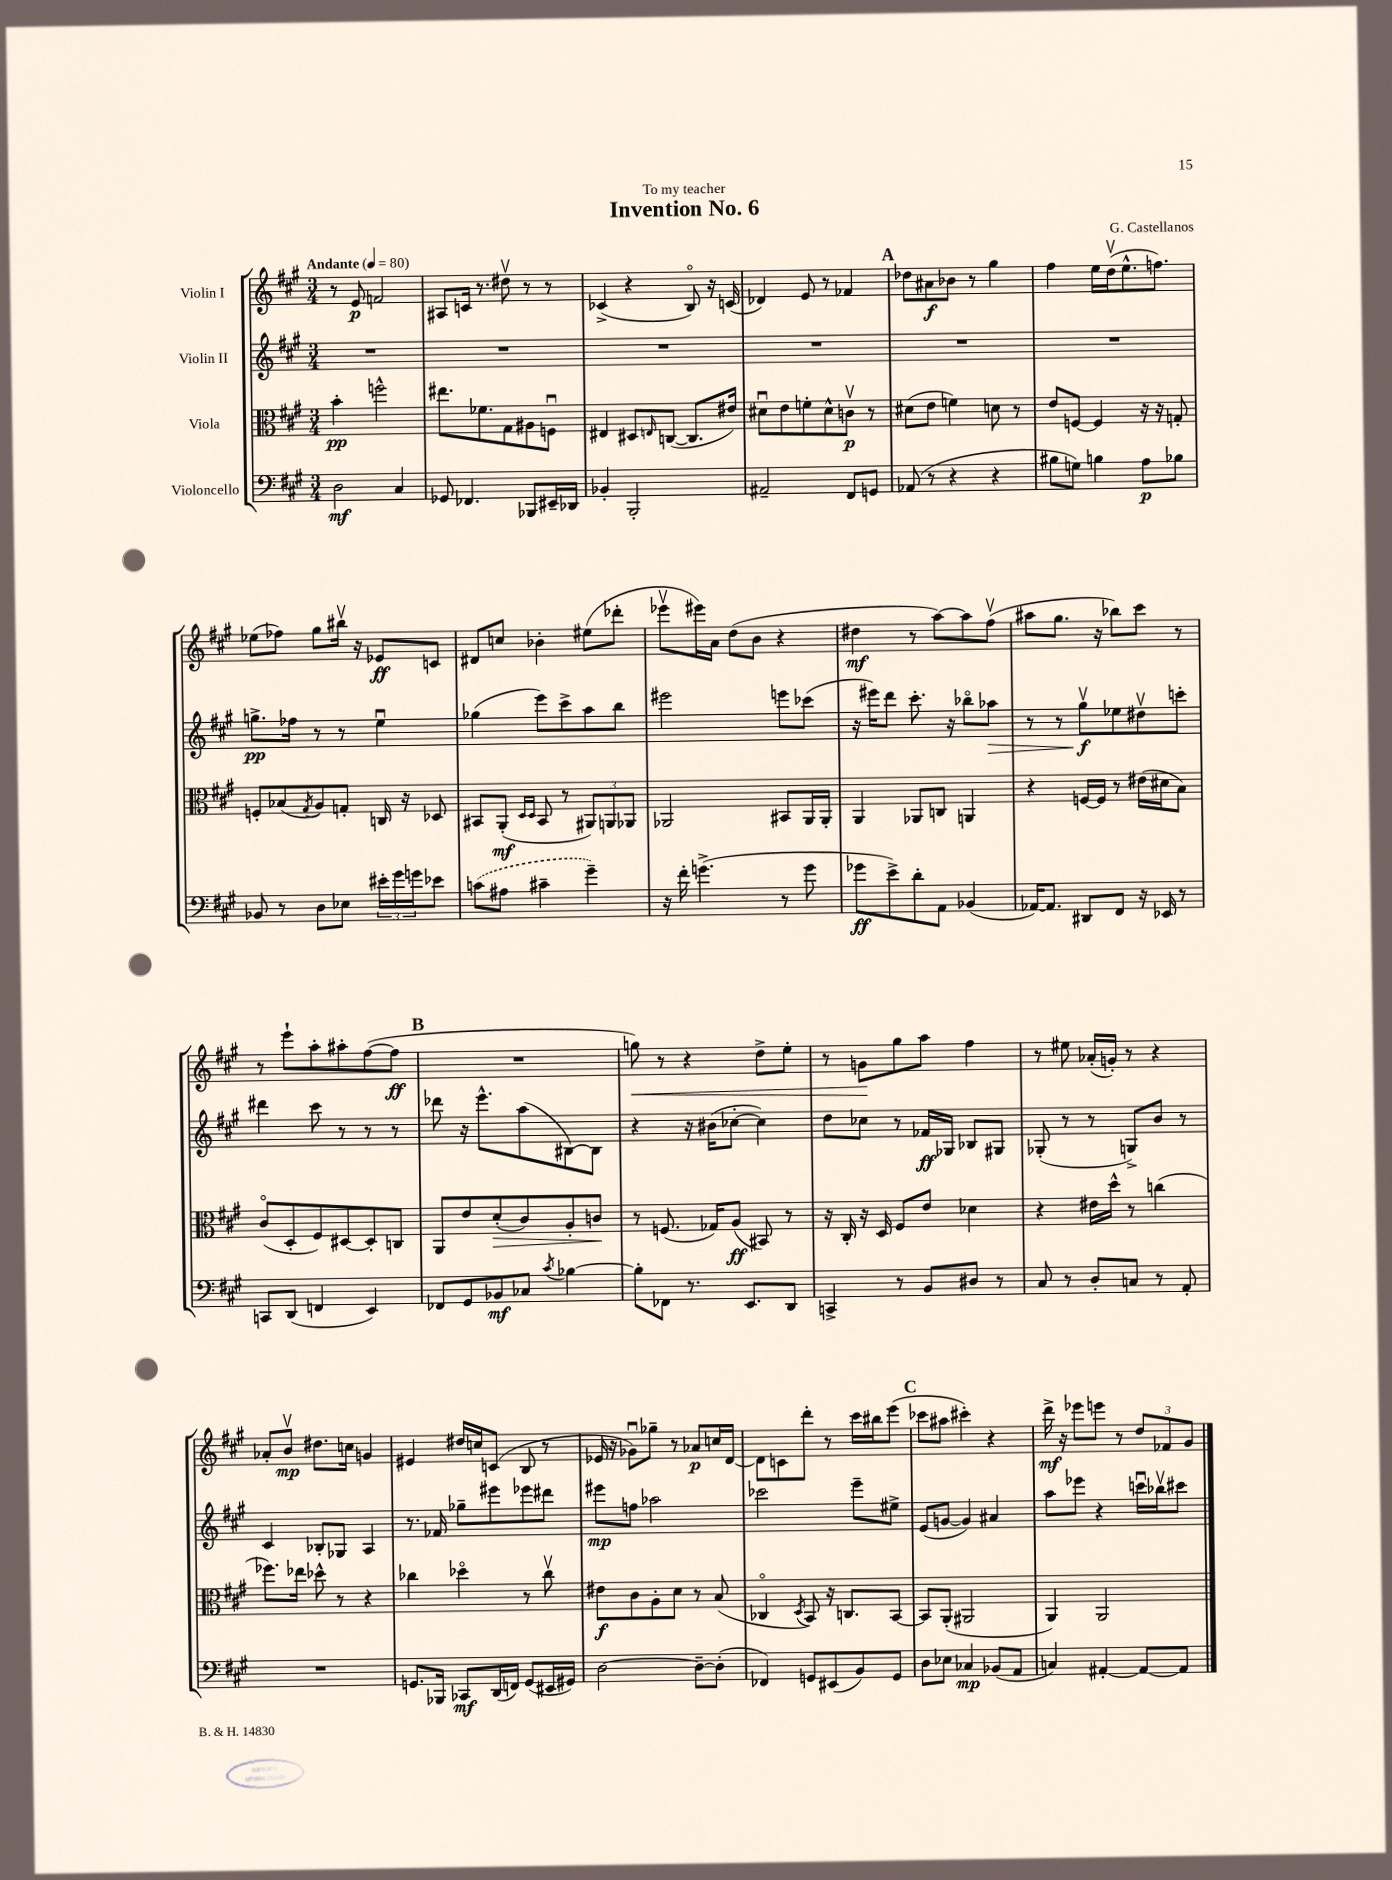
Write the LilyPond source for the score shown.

\header { title = "Invention No. 6" composer = "G. Castellanos" dedication = "To my teacher" }
<<
\new StaffGroup <<
\new Staff = "s0" \with { instrumentName = "Violin I" } {
    \clef treble \key a \major \numericTimeSignature \time 3/4 \tempo "Andante" 4 = 80
    r8 e'8\p f'2 |
    ais8 c'16 r8. dis''8\upbow r8 r8 |
    ces'4->( r4 b8\flageolet) r16 c'16( |
    des'4) e'8 r8 fes'4 |
    \mark \markup { \bold "A" } des''8 ais'8\f bes'8 r8 gis''4 |
    fis''4 e''16 d''16\upbow( e''8.-^ f''8.) |
    ees''8( fes''8) gis''8 bis''16\upbow r16 ees'8\ff c'8 |
    dis'8 c''8 bes'4-. eis''8( des'''8-. |
    ees'''8\upbow eis'''16) a'16 d''8( b'8 r4 |
    dis''4\mf r8 a''8~) a''8 fis''8\upbow( |
    ais''8 gis''8. r16 bes''8) cis'''8 r8 |
    r8 e'''8-! a''8-. ais''8-. fis''8~( fis''8\ff |
    \mark \markup { \bold "B" } R2. |
    g''8\<) r8 r4 d''8-> e''8-. |
    r8 g'8\! gis''8 a''8 fis''4 |
    r8 eis''8 aes'16-.( g'16-.) r8 r4 |
    aes'8-. b'8\upbow\mp dis''8. c''16 g'4 |
    eis'4 dis''16 c''16 c'8( b8 r8 |
    ees'16 r16 ges'8\downbow) ges''8-- r8 aes'8\p c''16 d'16~ |
    d'8 c'8 d'''8-. r8 cis'''16 bis''16 e'''8( |
    \mark \markup { \bold "C" } ces'''8 ais''8 cis'''4-.) r4 |
    d'''16->\mf r16 ees'''8 e'''8 r8 \tuplet 3/2 { d''8 fes'8 gis'8 } \bar "|." |
}
\new Staff = "s1" \with { instrumentName = "Violin II" } {
    \clef treble \key a \major \numericTimeSignature \time 3/4
    R2. |
    R2. |
    R2. |
    R2. |
    \mark \markup { \bold "A" } R2. |
    R2. |
    g''8.->\pp fes''16 r8 r8 e''4\downbow |
    ges''4( e'''8) cis'''8-> a''8 b''8 |
    eis'''2 e'''8 ces'''8( |
    r16 eis'''16) d'''8 cis'''8.-. r16 bes''8\flageolet aes''8\> |
    r8 r8 gis''8\upbow\f\! ees''8 dis''8\upbow c'''8-. |
    dis'''4 cis'''8 r8 r8 r8 |
    \mark \markup { \bold "B" } des'''8 r16 e'''8.-^ a''8( bis8~) bis8 |
    r4 r16 bis'16( ces''8~-. ces''4) |
    d''8 ces''8 r8 fes'16\ff ges16 bes8 gis8 |
    ges8-.( r8 r8 g8->) b'8 r8 |
    cis'4 bes8-. ges8 a4 |
    r8. fes'16 ges''8-- eis'''8 ees'''8 dis'''8 |
    eis'''8\mp f''8 aes''2 |
    ces'''2 e'''8-- eis''8-> |
    \mark \markup { \bold "C" } e'8( g'8~ g'4) ais'4 |
    a''8 ees'''8 r4 c'''16\downbow bes''16\upbow cis'''8 \bar "|." |
}
\new Staff = "s2" \with { instrumentName = "Viola" } {
    \clef alto \key a \major \numericTimeSignature \time 3/4
    b'4-.\pp f''2-^ |
    eis''8. fes'8. gis8 ais8 f8\downbow |
    eis4 dis8 \grace { e16 } c8~( c8. eis'16) |
    dis'8\downbow e'8 f'8-. dis'8-^ c'8\upbow\p r8 |
    \mark \markup { \bold "A" } dis'8( e'8 f'4) d'8 r8 |
    e'8 f8~ f4 r16 r16 g8-. |
    f8-. bes8( \acciaccatura { gis8 } a8) g8-. c16 r16 des8 |
    bis,8 a,8-.\mf( \grace { d16 d16 } bis,8 r8 \tuplet 3/2 { ais,8) a,8 aes,8 } |
    aes,2 bis,8 aes,16 aes,16-. |
    a,4 aes,8 c8 a,4 |
    r4 f16~ f16 r8 eis'16( dis'16 b8) |
    cis'8\flageolet( d8-. fis8) dis8~ dis8-. c8 |
    \mark \markup { \bold "B" } a,8 e'8 d'8-.\>( cis'8) a8-. c'8\! |
    r8 f8.( ges16) a8\ff( bis,8) r8 |
    r16 cis16-. r16 d16 fis8 e'8 des'4 |
    r4 eis'16 d''16-^ r8 c''4( |
    fes''8.) ees''16 des''8-^ r8 r4 |
    ces''4 des''4\flageolet r8 ces''8\upbow |
    eis'8\f cis'8 a8-. d'8 r8 b8( |
    ces4\flageolet \acciaccatura { d8 } b,8) r16 c8. b,8~ |
    \mark \markup { \bold "C" } b,8 a,8-.( ais,2 |
    a,4) a,2 \bar "|." |
}
\new Staff = "s3" \with { instrumentName = "Violoncello" } {
    \clef bass \key a \major \numericTimeSignature \time 3/4
    d2\mf cis4 |
    ges,8 fes,4. bes,,8 eis,16-- des,16 |
    bes,4-. b,,2-. |
    ais,2-- fis,8 g,8 |
    \mark \markup { \bold "A" } aes,8( r8 r4 r4 |
    bis8 g8) b4 a8\p bes8 |
    bes,8 r8 d8 ees8 \tuplet 3/2 { eis'16-. gis'16 g'16 } ees'8 |
    \once \slurDashed c'8( ais8 cis'4-- gis'4--) |
    r16 fis'16-. g'4.->( r8 g'8 |
    ges'8\ff e'8->) d'8-. a,8 bes,4( |
    aes,16~) aes,8. dis,8 fis,8 r16 ees,16 r8 |
    c,8 d,8( f,4 e,4) |
    \mark \markup { \bold "B" } fes,8 gis,8 bes,8\mf ces8 \acciaccatura { cis'8 } bes4~ |
    bes8-. fes,8 r8. e,8. d,8 |
    c,4-> r8 b,8 dis8 r8 |
    cis8 r8 d8-. c8 r8 a,8-. |
    R2. |
    g,8. bes,,16 ces,8\mf d,16( f,16) g,8( eis,16 gis,16) |
    d2~ d8~-- d8-.( |
    fes,4) g,8 eis,8( b,8) g,8 |
    \mark \markup { \bold "C" } d8 ees8 ces4\mp bes,8( a,8 |
    c4) ais,4~-. ais,8~ ais,8 \bar "|." |
}
>>
>>
\layout { \context { \Score \remove "Bar_number_engraver" } }
